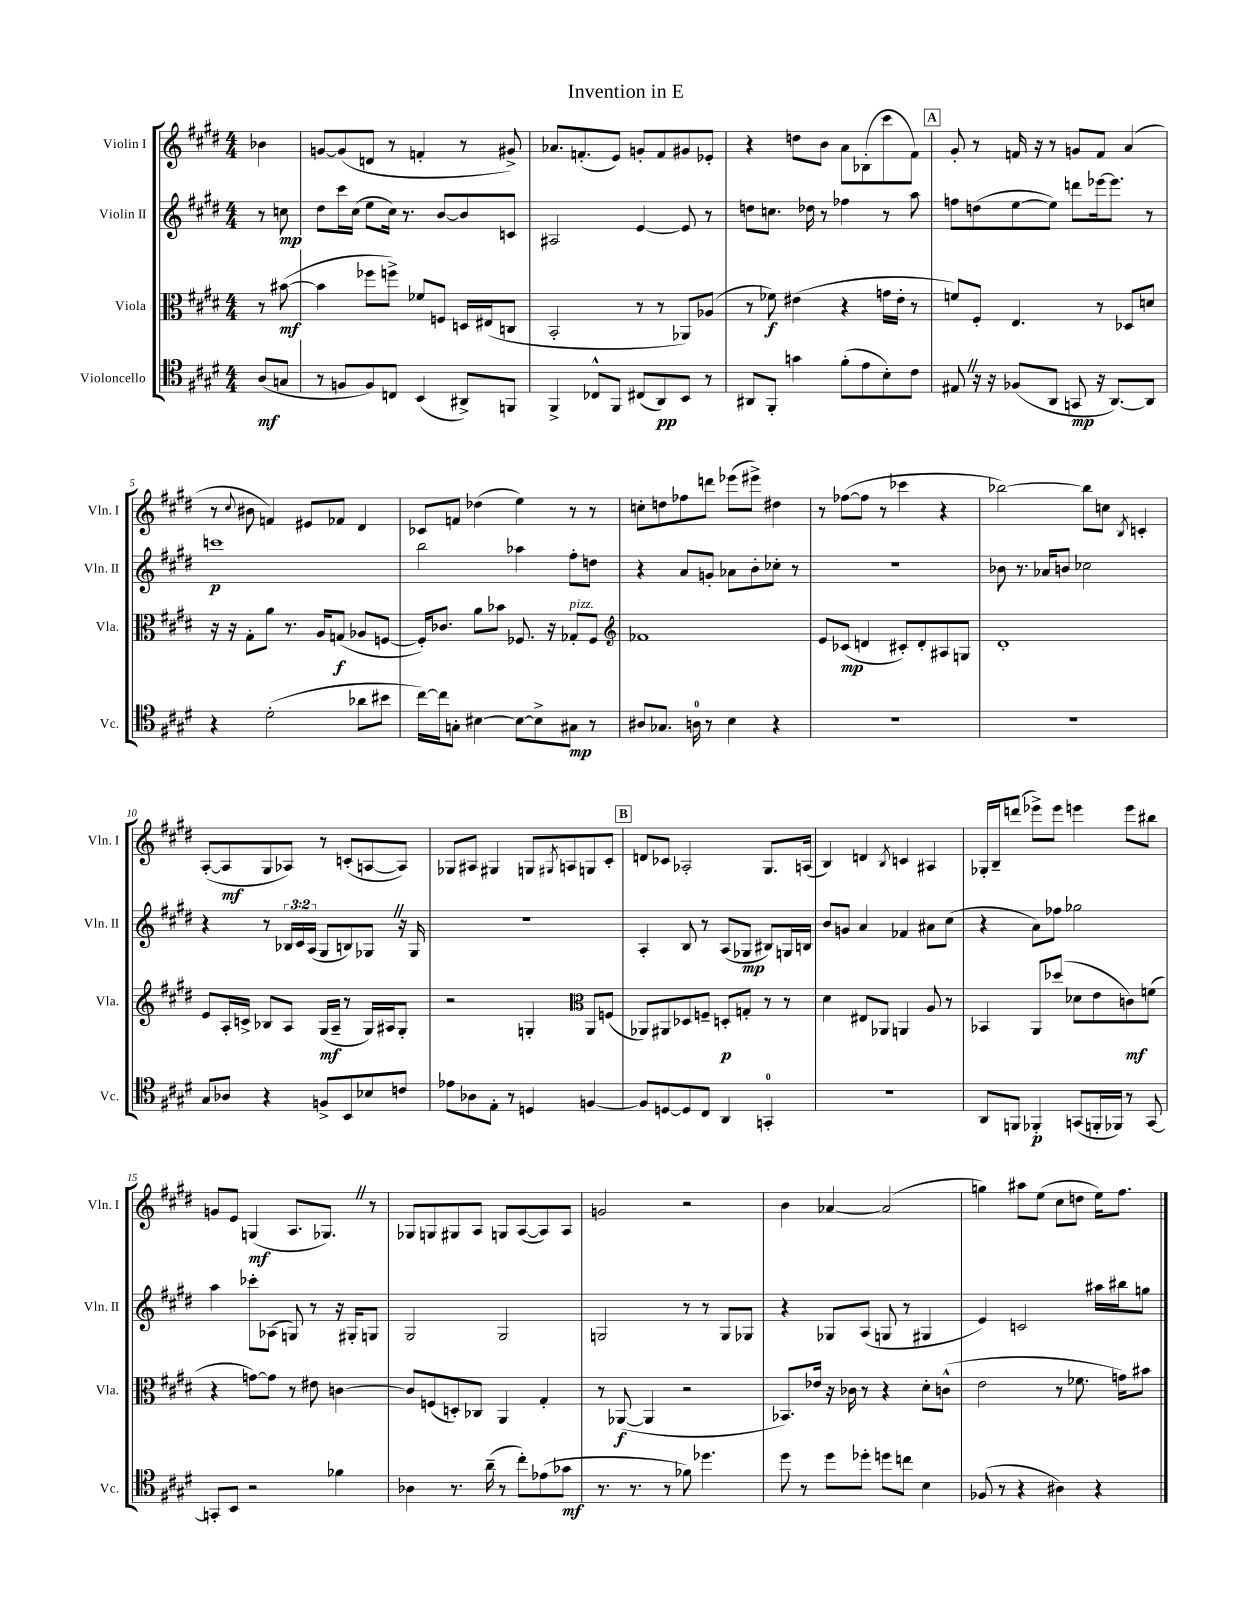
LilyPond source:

\header { title = "Invention in E" }
<<
\new StaffGroup <<
\new Staff = "s0" \with { instrumentName = "Violin I" shortInstrumentName = "Vln. I" } {
    \clef treble \key e \major \numericTimeSignature \time 4/4 \partial 4
    bes'4 |
    g'8~ g'8( d'8 r8 f'4-. r8 gis'8->) |
    aes'8. f'8.-.( e'8) g'8-. f'8 gis'8 ees'8-. |
    r4 d''8 b'8 a'8 bes8-.( cis'''8 fis'8) |
    \mark \markup { \box "A" } gis'8-. r8 f'16 r16 r8 g'8 f'8 a'4( |
    r8 \appoggiatura { cis''8 } bis'8 f'4) eis'8 fes'8 dis'4 |
    ces'8 f'8 des''4( e''4) r8 r8 |
    c''8-. d''8 fes''8 d'''8 ees'''8( eis'''8->) dis''4 |
    r8 fes''8~( fes''8 r8 ces'''4 r4 |
    bes''2~) bes''8 c''8 \acciaccatura { b8 } c'4-. |
    a8~-.( a8\mf gis8 aes8) r8 c'8-.( a8~ a8) |
    ges8 ais8 gis4 g8 \acciaccatura { gis8 } a8 g8 cis'8-. |
    \mark \markup { \box "B" } d'8 ces'8 aes2-. gis8. a16( |
    b4) d'4 \acciaccatura { b8 } c'4 ais4 |
    ges16-. b16-- d'''8( ees'''8->) ees'''8 e'''4 e'''8 bis''8 |
    g'8 e'8 g4\mf( a8. ges8.) \once \override BreathingSign.text = \markup { \musicglyph "scripts.caesura.straight" } \breathe r8 |
    ges8 g8 gis8 a8 g8 a8~( a8) a8 |
    g'2 r2 |
    b'4 aes'4~ aes'2( |
    g''4) ais''8 e''8( cis''8 d''8 e''16) fis''8. \bar "|." |
}
\new Staff = "s1" \with { instrumentName = "Violin II" shortInstrumentName = "Vln. II" } {
    \clef treble \key e \major \numericTimeSignature \time 4/4 \override Staff.TupletNumber.text = #tuplet-number::calc-fraction-text \partial 4
    r8 c''8\mp |
    dis''8 cis'''16 cis''16( e''8 cis''16) r8. b'8~ b'8 c'8 |
    ais2 e'4~ e'8 r8 |
    d''8 c''8. des''16 r8 fes''4 r8 a''8 |
    \mark \markup { \box "A" } f''8 d''8( e''8~ e''8) d'''8 ees'''16~ ees'''8. r8 |
    c'''1\p |
    b''2 aes''4 fis''8-. d''8 |
    r4 a'8 g'8-. aes'8 b'8-. ces''8-. r8 |
    r1 |
    bes'8 r8. aes'16 b'8 ces''2 |
    r4 r8 \tuplet 3/2 { bes16 cis'16 a16( } gis8 b8) ges8 \once \override BreathingSign.text = \markup { \musicglyph "scripts.caesura.straight" } \breathe r16 ges16 |
    R1 |
    \mark \markup { \box "B" } a4-. b8 r8 a8( ges8\mp bis8) g16 b16 |
    b'8 g'8 a'4 fes'4 ais'8 cis''8( |
    r4 a'8) fes''8 ges''2 |
    a''4 ces'''8-. aes8( g8) r8 r16 gis16-. g8 |
    gis2 gis2 |
    g2 r8 r8 g8 ges8 |
    r4 ges8 a8( g8 r8 gis4 |
    e'4) c'2 ais''16 bis''16 g''8 \bar "|." |
}
\new Staff = "s2" \with { instrumentName = "Viola" shortInstrumentName = "Vla." } {
    \clef alto \key e \major \numericTimeSignature \time 4/4 \partial 4
    r8 bis'8~\mf( |
    bis'4 fes''8 f''8->) fes'8 f8 d16 eis16( c8 |
    b,2-. r8 r8 aes,8) aes8( |
    r8 fes'8\f) eis'4( r4 g'16 eis'16-. r8 |
    \mark \markup { \box "A" } f'8) fis8-. e4. r8 des8 d'8 |
    r16 r16 gis8-. a'8 r8. a16 g8\f( aes8 f8~ |
    f16-.) ces'8. a'8 bes'8 fes8. r16 ges8-.^\markup { \italic "pizz." } fes8 |
    \clef treble fes'1 |
    e'8 ces'8\mp( d'4 cis'8-.) d'8-. ais8 g8 |
    dis'1-. |
    e'8 a16-. c'16-> bes8 a8 gis16\mf( a16-- r8 gis16) ais16 gis8-. |
    r2 g4-. \clef alto a,8 f8( |
    \mark \markup { \box "B" } aes,8) ais,8 des8 f8-- d8-.\p g8-. r8 r8 |
    dis'4 eis8 aes,8 a,4 a8 r8 |
    bes,4 a,8 des''8( des'8 e'8 c'8\mf) f'8( |
    r4 g'8~) g'8 r8 eis'8 c'4~ |
    c'8 f8( d8-.) ces8 a,4 gis4-. |
    r8 aes,8~\f( aes,4 r2 |
    bes,8.) ees'16 r16 ces'16 r8 r4 dis'8-. c'8-^( |
    e'2 r8 fes'8. g'16) bis'8 \bar "|." |
}
\new Staff = "s3" \with { instrumentName = "Violoncello" shortInstrumentName = "Vc." } {
    \clef tenor \key e \major \numericTimeSignature \time 4/4 \partial 4
    a8\mf( g8 |
    r8 f8 f8) c8 b,4( ais,8->) f,8 |
    fis,4-> ces8-^ fis,8 cis8( a,8\pp) b,8 r8 |
    ais,8 fis,8-. g'4 fis'8-.( e'8 b8-.) cis'8 |
    \mark \markup { \box "A" } eis8 \once \override BreathingSign.text = \markup { \musicglyph "scripts.caesura.straight" } \breathe r16 r16 fes8( a,8 g,8\mp r16 a,8.~) a,8 |
    r4 dis'2-.( aes'8 bis'8 |
    cis''16~) cis''16 g8-. bis4~ bis8~ bis8-> gis8\mp r8 |
    ais8 ges8. a16-0 r8 b4 r4 |
    R1 |
    R1 |
    gis8 aes8 r4 f8-> b,8 bes8 c'8 |
    ees'8 aes8 e8-. r8 d4 f4~ |
    \mark \markup { \box "B" } f8 d8~ d8 cis8 a,4 g,4-0-. |
    R1 |
    a,8 f,8 fes,4-.\p g,8( f,16-. fes,16) r8 g,8~ |
    g,8-. b,8 r2 fes'4 |
    aes4 r8. a'16--( r8 cis''8-.) ees'8( ges'8\mf |
    r8. r8. r8 fes'8) des''4. |
    dis''8 r8 dis''8 des''8-. d''8 c''8 b4 |
    fes8( r8 r4 ais4) r4 \bar "|." |
}
>>
>>
